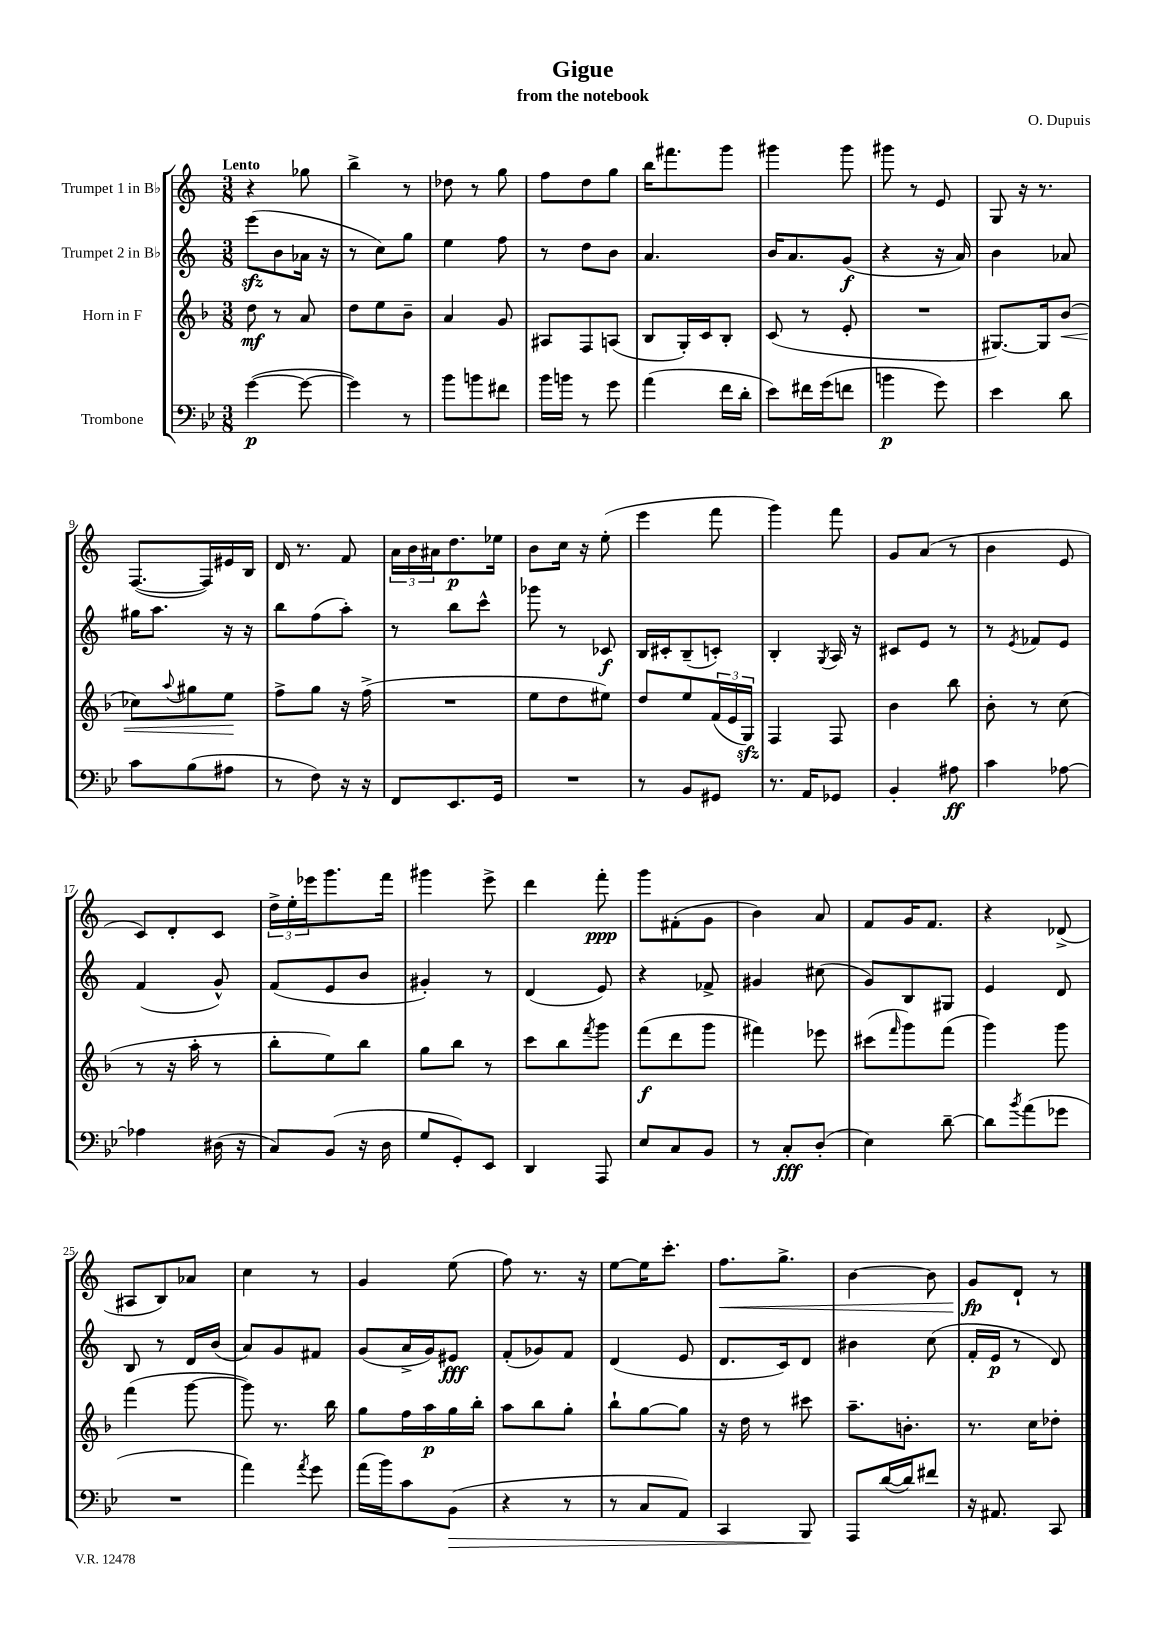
\header { title = "Gigue" composer = "O. Dupuis" subtitle = "from the notebook" }
<<
\new StaffGroup <<
\new Staff = "s0" \with { instrumentName = "Trumpet 1 in Bb" } {
    \clef treble \key c \major \numericTimeSignature \time 3/8 \tempo "Lento"
    r4 ges''8 |
    b''4-> r8 |
    des''8 r8 g''8 |
    f''8 d''8 g''8 |
    b''16 fis'''8. g'''8 |
    gis'''4 gis'''8 |
    gis'''8 r8 e'8 |
    g8 r16 r8. |
    f8.~( f16) eis'16 b16 |
    d'16 r8. f'8 |
    \tuplet 3/2 { a'16 b'16 ais'16 } d''8.\p ees''16 |
    b'8 c''16 r16 e''8-.( |
    e'''4 f'''8 |
    g'''4) f'''8 |
    g'8 a'8( r8 |
    b'4 e'8 |
    c'8) d'8-. c'8 |
    \tuplet 3/2 { d''16-> e''16-. ees'''16 } g'''8. f'''16 |
    gis'''4 e'''8-> |
    d'''4 f'''8-.\ppp |
    g'''8 fis'8-.( g'8 |
    b'4) a'8 |
    f'8 g'16 f'8. |
    r4 des'8->( |
    ais8 b8) aes'8 |
    c''4 r8 |
    g'4 e''8( |
    f''8) r8. r16 |
    e''8~ e''16 c'''8.-. |
    f''8.\< g''8.-> |
    b'4~ b'8 |
    g'8\fp\! d'8-! r8 \bar "|." |
}
\new Staff = "s1" \with { instrumentName = "Trumpet 2 in Bb" } {
    \clef treble \key c \major \numericTimeSignature \time 3/8
    e'''8\sfz( b'8 aes'16 r16 |
    r8 c''8) g''8 |
    e''4 f''8 |
    r8 d''8 b'8 |
    a'4. |
    b'16 a'8. g'8\f( |
    r4 r16 a'16) |
    b'4 aes'8 |
    gis''16 a''8. r16 r16 |
    b''8 f''8( a''8-.) |
    r8 b''8 c'''8-^ |
    ges'''8 r8 ces'8\f |
    b16 cis'16-. b8--( c'8-.) |
    b4-. \acciaccatura { g8 } a16 r16 |
    cis'8 e'8 r8 |
    r8 \acciaccatura { e'8 } fes'8 e'8 |
    f'4( g'8-^) |
    f'8( e'8 b'8 |
    gis'4-.) r8 |
    d'4( e'8) |
    r4 fes'8-> |
    gis'4 cis''8( |
    g'8) b8 gis8 |
    e'4 d'8 |
    b8 r8 d'16 b'16( |
    a'8) g'8 fis'8 |
    g'8( a'16-> g'16) eis'8\fff |
    f'8-.( ges'8) f'8 |
    d'4( e'8 |
    d'8. c'16) d'8 |
    bis'4 c''8( |
    f'16-. e'16\p r8 d'8) \bar "|." |
}
\new Staff = "s2" \with { instrumentName = "Horn in F" } {
    \clef treble \key f \major \numericTimeSignature \time 3/8
    d''8\mf r8 a'8 |
    d''8 e''8 bes'8-- |
    a'4 g'8 |
    ais8 f8 a8( |
    bes8 g16-.) c'16 bes8-. |
    c'8( r8 e'8-. |
    R4. |
    gis8.~) gis16 bes'8\<( |
    ces''8) \appoggiatura { a''8 } gis''8 e''8\! |
    f''8-> g''8 r16 f''16->( |
    R4. |
    e''8 d''8 eis''8) |
    d''8 e''8 \tuplet 3/2 { f'16( e'16 g16\sfz) } |
    f4 f8 |
    bes'4 bes''8 |
    bes'8-. r8 c''8( |
    r8 r16 a''16-. r8 |
    bes''8-. e''8) bes''8 |
    g''8 bes''8 r8 |
    c'''8 bes''8 \acciaccatura { f'''8 } g'''8 |
    f'''8\f( d'''8 g'''8 |
    fis'''4) ees'''8 |
    cis'''8( \grace { f'''16 } g'''8) f'''8( |
    g'''4) g'''8 |
    f'''4( g'''8~ |
    g'''8) r8. bes''16 |
    g''8 f''16 a''16\p g''16 bes''16-. |
    a''8 bes''8 g''8-. |
    bes''8-! g''8~ g''8 |
    r16 d''16 r8 cis'''8 |
    a''8.-- b'8.-. |
    r8. c''16 des''8-. \bar "|." |
}
\new Staff = "s3" \with { instrumentName = "Trombone" } {
    \clef bass \key bes \major \numericTimeSignature \time 3/8
    g'4~\p( g'8~ |
    g'4) r8 |
    bes'8 b'8 fis'8 |
    bes'16 b'16 r8 g'8 |
    a'4( f'16 d'16-. |
    ees'8) fis'16 g'16( f'8 |
    b'4\p g'8) |
    ees'4 d'8 |
    c'8 bes8( ais8 |
    r8 f8) r16 r16 |
    f,8 ees,8. g,16 |
    R4. |
    r8 bes,8 gis,8 |
    r8. a,16 ges,8 |
    bes,4-. ais8\ff |
    c'4 aes8~ |
    aes4 dis16( r16 |
    c8) bes,8( r16 d16 |
    g8 g,8-.) ees,8 |
    d,4 a,,8 |
    ees8 c8 bes,8 |
    r8 c8-.\fff d8-.( |
    ees4) d'8~-- |
    d'8 \acciaccatura { bes'8 } a'8( ges'8 |
    R4. |
    a'4) \acciaccatura { a'8 } g'8 |
    a'16( bes'16) c'8 bes,8\>( |
    r4 r8 |
    r8 c8 a,8) |
    c,4 bes,,8\! |
    a,,8 d'16~( d'16) fis'8 |
    r16 ais,8. c,8 \bar "|." |
}
>>
>>
